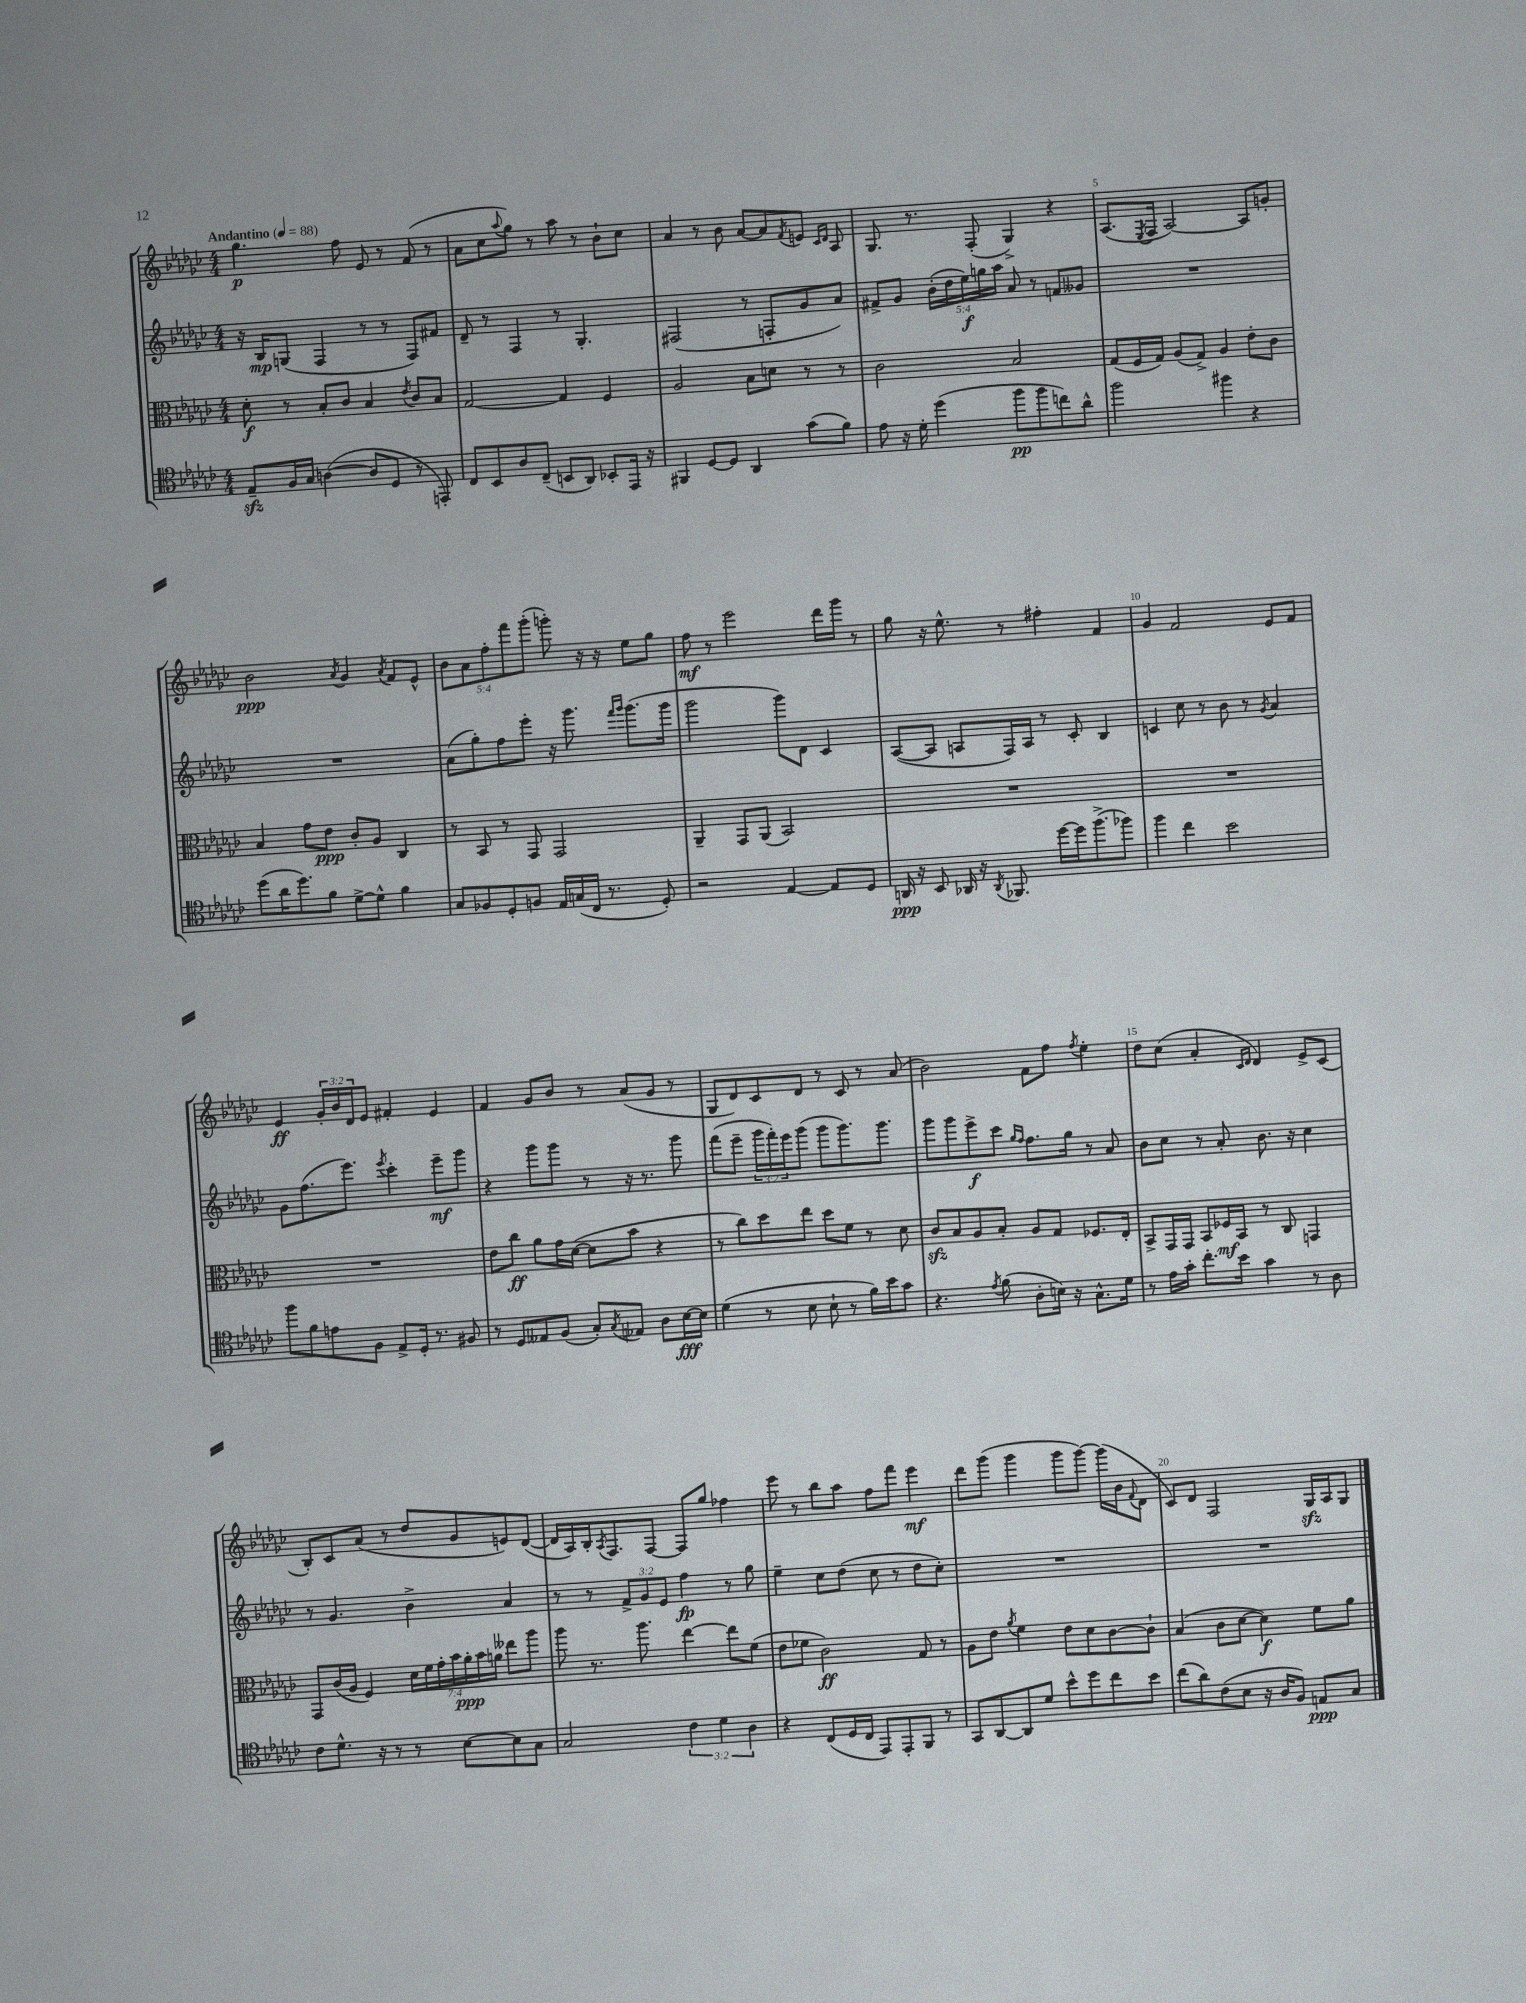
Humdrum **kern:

**kern	**dynam	**kern	**dynam	**kern	**dynam	**kern	**dynam
*part4	*part4	*part3	*part3	*part2	*part2	*part1	*part1
*staff4	*staff4	*staff3	*staff3	*staff2	*staff2	*staff1	*staff1
*clefC4	*	*clefC3	*	*clefG2	*	*clefG2	*
*k[b-e-a-d-g-c-]	*	*k[b-e-a-d-g-c-]	*	*k[b-e-a-d-g-c-]	*	*k[b-e-a-d-g-c-]	*
*M4/4	*	*M4/4	*	*M4/4	*	*M4/4	*
*MM88	*	*MM88	*	*MM88	*	*MM88	*
=1	=1	=1	=1	=1	=1	=1	=1
!	!	!	!	!	!	!LO:TX:a:B:t=Andantino	!
8E-zz~/L	.	8d-'\	f	16r	.	4.gg-\	p
.	.	.	.	16B-/KL	mp	.	.
16F/L	.	8r	.	(8Gn/J	.	.	.
16G-/JJ	.	.	.	.	.	.	.
([4An\	.	8B-'/L	.	4F/	.	.	.
.	.	8c-/J	.	.	.	8ff\	.
8A/L]	.	4B-/	.	8r	.	8e-/	.
8D-/J	.	.	.	8r	.	8r	.
.	.	8qe-/	.	.	.	.	.
8r	.	8c-/L	.	8F/L)	.	(8f/	.
8EEn'/)	.	8B-/J	.	8f#X/J	.	8r	.
=2	=2	=2	=2	=2	=2	=2	=2
8C-/L	.	[2G-/	.	8d-~/	.	8a-\L	.
8BB-/	.	.	.	8r	.	8cc-\	.
.	.	.	.	.	.	8qqaa-/	.
8A-/	.	.	.	4F/	.	8gg-\J)	.
(8C-~/J	.	.	.	.	.	8r	.
8BBn/L	.	4G-/]	.	8r	.	8aa-\	.
8AA-/J)	.	.	.	4.G-'/	.	8r	.
8BB-X'/L	.	4F/	.	.	.	8b-`\L	.
16EE-/Jk	.	.	.	.	.	8cc-\J	.
16r	.	.	.	.	.	.	.
=3	=3	=3	=3	=3	=3	=3	=3
4FF#X/	.	2A-/	.	(2F#X/	.	4a-/	.
[8D-/L	.	.	.	.	.	8r	.
8D-/J]	.	.	.	.	.	8b-\	.
4AA-/	.	8B-\L	.	8r	.	[8a-/L	.
.	.	8dn\J	.	8Fn'/L	.	8a-/]	.
.	.	.	.	.	.	8qf/	.
(8g-\L	.	8r	.	8g-/	.	8en/J	.
.	.	.	.	.	.	16qqc-/LL	.
.	.	.	.	.	.	16qqd-/JJ	.
8f\J)	.	8r	.	8a-/J)	.	8A-/	.
=4	=4	=4	=4	=4	=4	=4	=4
8e-\	.	2c-\	.	8f#X^/L	.	8.G-/	.
16r	.	.	.	8g-/J	.	.	.
16d-'\	.	.	.	.	.	8.r	.
(4dd-\	.	.	.	(20b-'\LL	.	.	.
.	.	.	.	20dd-\	.	.	.
.	.	.	.	20ee-\)	f	.	.
.	.	.	.	.	.	(8F'/	.
.	.	.	.	20ggn\	.	.	.
.	.	.	.	20aa-\JJ	.	.	.
8ff\L	pp	2B-/	.	8a-/	.	4G-^/)	.
8ff\	.	.	.	8r	.	.	.
8ccn\)	.	.	.	8fn/L	.	4r	.
8a-^^\J	.	.	.	8g--X/J	.	.	.
=5	=5	=5	=5	=5	=5	=5	=5
2ff\	.	(8G-/L	.	1r	.	(8.A-/L	.
.	.	16F/L	.	.	.	.	.
.	.	.	.	.	.	8qE-/	.
.	.	16G-/JJ)	.	.	.	16F/Jk	.
.	.	(8A-/L	.	.	.	[2A-/)	.
.	.	8G-^/J)	.	.	.	.	.
4ff#X\	.	4A-/	.	.	.	.	.
4r	.	8e-'\L	.	.	.	8A-/L]	.
.	.	8c-\J	.	.	.	8gn'/J	.
!!LO:LB:g=z
=6	=6	=6	=6	=6	=6	=6	=6
(8dd-\L	.	4B-/	.	1r	.	2b-\	ppp
16a-\K	.	.	.	.	.	.	.
8.dd-\)	.	.	.	.	.	.	.
.	.	8g-\L	.	.	.	.	.
8f\J	.	8e-\J	ppp	.	.	.	.
.	.	.	.	.	.	8qa-/	.
[8d-^\L	.	8c-'/L	.	.	.	4g-/	.
8d-^^\J]	.	8A-/J	.	.	.	.	.
.	.	.	.	.	.	8qa-/	.
4f\	.	4C-/	.	.	.	8f/L	.
.	.	.	.	.	.	8e-^^/J	.
=7	=7	=7	=7	=7	=7	=7	=7
8G-/L	.	8r	.	(8a-\L	.	10b-\L	.
.	.	.	.	.	.	10a-\	.
8F-X/	.	8BB-/	.	8gg-'\)	.	.	.
.	.	.	.	.	.	10ff'\	.
8D-'/	.	8r	.	8ff\	.	.	.
.	.	.	.	.	.	10fff\	.
8Fn/J	.	8GG-/	.	8eee-'\J	.	.	.
.	.	.	.	.	.	(10ggg-'\J	.
16E-/LL	.	2GG-/	.	16r	.	8gggn'\)	.
(16Gn/	.	.	.	8.ggg-\	.	.	.
16C-/JJ	.	.	.	.	.	16r	.
8.r	.	.	.	.	.	16r	.
.	.	.	.	16qqfff/LL	.	.	.
.	.	.	.	16qqggg-/JJ	.	.	.
.	.	.	.	(8.ggg-\L	.	8ee-\L	.
8D-'/)	.	.	.	.	.	8gg-\J	.
.	.	.	.	16ggg-\Jk	.	.	.
=8	=8	=8	=8	=8	=8	=8	=8
2r	.	4AA-~/	.	2ggg-\	.	8ff\	mf
.	.	.	.	.	.	8r	.
.	.	8GG-/L	.	.	.	2eee-\	.
.	.	(8AA-/J	.	.	.	.	.
[4E-/	.	2BB-/)	.	8ggg-\L)	.	.	.
.	.	.	.	8d-\J	.	.	.
8E-/L]	.	.	.	4c-/	.	16ddd-\LL	.
.	.	.	.	.	.	16ggg-\JJ	.
8D-/J	.	.	.	.	.	8r	.
=9	=9	=9	=9	=9	=9	=9	=9
16AAn/	ppp	1r	.	([8A-/L	.	8gg-\	.
16r	.	.	.	.	.	.	.
8BB-/	.	.	.	8A-/J]	.	16r	.
.	.	.	.	.	.	8.ee-^^\	.
16AA-X/	.	.	.	8An/L	.	.	.
16r	.	.	.	.	.	.	.
8qAA-/	.	.	.	.	.	.	.
8.FF-X/	.	.	.	16F/L)	.	8r	.
.	.	.	.	16A/JJ	.	.	.
.	.	.	.	8r	.	4ff#X'\	.
[16dd-\LL	.	.	.	.	.	.	.
16dd-\J]	.	.	.	8c-'/	.	.	.
(8.ff^\	.	.	.	.	.	.	.
.	.	.	.	4B-/	.	4f/	.
8ff-X\J)	.	.	.	.	.	.	.
=10	=10	=10	=10	=10	=10	=10	=10
4ff\	.	1r	.	4cn/	.	4g-/	.
4cc-\	.	.	.	8cc-\	.	2f/	.
.	.	.	.	8r	.	.	.
2b-\	.	.	.	8b-\	.	.	.
.	.	.	.	8r	.	.	.
.	.	.	.	8qg-/	.	.	.
.	.	.	.	4a-/	.	8e-/L	.
.	.	.	.	.	.	8f/J	.
!!LO:LB:g=z
=11	=11	=11	=11	=11	=11	=11	=11
8ff\L	.	1r	.	8g-\L	.	4e-/	ff
8f\	.	.	.	(8.ff\	.	.	.
8en\	.	.	.	.	.	24g-'/LL	.
.	.	.	.	.	.	24b-/	.
.	.	.	.	8.eee-\J)	.	.	.
.	.	.	.	.	.	24d-/J	.
8F\J	.	.	.	.	.	8e-/J	.
.	.	.	.	8qeee-/	.	.	.
8E-^/L	.	.	.	4ccc-'\	.	4f#X'/	.
16D-'/Jk	.	.	.	.	.	.	.
8.r	.	.	.	.	.	.	.
.	.	.	.	8eee-~\L	mf	4e-/	.
8F#X/	.	.	.	8ggg-\J	.	.	.
=12	=12	=12	=12	=12	=12	=12	=12
8r	.	8e-\L	.	4r	.	4f/	.
8D-/L	.	8cc-\J	ff	.	.	.	.
8E--X/	.	8a-\L	.	8ggg-\L	.	8g-/L	.
(8F/J	.	16g-\L	.	8ggg-\J	.	8b-/J	.
.	.	([16d-\JJ	.	.	.	.	.
8G-'/L)	.	8d-\L]	.	8r	.	8r	.
8qG-/	.	.	.	.	.	.	.
8E-X/J	.	8b-\J	.	16r	.	(8a-/L	.
.	.	.	.	8.r	.	.	.
8A-\L	.	4r	.	.	.	8g-/J	.
[16B-\L	fff	.	.	8ggg-\	.	8r	.
16B-\JJ]	.	.	.	.	.	.	.
=13	=13	=13	=13	=13	=13	=13	=13
(4d-\	.	8r	.	(8fff\L	.	8G-/L	.
.	.	8cc-\L)	.	8eee-~\J	.	8d-/)	.
8r	.	8dd-\	.	24ggg-\LL	.	8c-/	.
.	.	.	.	24fff'\)	.	.	.
.	.	.	.	24eee-\J	.	.	.
8B-\	.	8ee-\J	.	(8ggg-\J	.	8d-/J	.
8B-`\	.	8dd-\L	.	8ggg-\L	.	8r	.
8r	.	8f\J	.	8.ggg-\)	.	8c-/	.
16f\LL)	.	8r	.	.	.	8r	.
16b-\J	.	.	.	8.ggg-\J	.	.	.
8g-\J	.	8d-\	.	.	.	(8a-/	.
=14	=14	=14	=14	=14	=14	=14	=14
4.r	.	8c-zz/L	.	8ggg-\L	.	2b-\)	.
.	.	8B-/	.	8ggg-\	.	.	.
.	.	8A-/	.	8eee-^\	f	.	.
8qe-/	.	.	.	.	.	.	.
(8f\	.	8B-'/J	.	8ccc-\J	.	.	.
.	.	.	.	16qqgg-/LL	.	.	.
.	.	.	.	16qqff/JJ	.	.	.
8A-'\L	.	8A-/L	.	8.ff\L	.	8f\L	.
16Bn\Jk)	.	8G-/J	.	.	.	8ff\J	.
16r	.	.	.	16gg-\Jk	.	.	.
.	.	.	.	.	.	8qff/	.
8.G-^^\L	.	8.F-X/L	.	8r	.	4ee-'\	.
.	.	.	.	8a-/	.	.	.
16d-\Jk	.	16E-'/Jk	.	.	.	.	.
=15	=15	=15	=15	=15	=15	=15	=15
8r	.	8BB-^/L	.	8b-\L	.	8dd-\L	.
16e-\LL	.	16GG-/L	.	8cc-\J	.	(8cc-\J	.
16g-'\JJ	.	16GG-/JJ	.	.	.	.	.
8.cc-'\L	.	8BB-/L	.	8r	.	4a-'/	.
.	.	16F-X/L	mf	8a-'/	.	.	.
16b-\Jk	.	16BB-/JJ	.	.	.	.	.
.	.	.	.	.	.	16qqc-/LL	.
.	.	.	.	.	.	16qqd-/JJ	.
4g-\	.	8r	.	8.b-\	.	4d-/)	.
.	.	8C-/	.	.	.	.	.
.	.	.	.	16r	.	.	.
8r	.	4GGn/	.	4cc-\	.	8e-^/L	.
8A-\	.	.	.	.	.	(8c-/J	.
!!LO:LB:g=z
=16	=16	=16	=16	=16	=16	=16	=16
8c-\L	.	8GG-/L	.	8r	.	8B-'/L)	.
8.d-^^\J	.	(16c-/L	.	4.g-/	.	8c-/	.
.	.	16A-/JJ	.	.	.	.	.
.	.	4F/)	.	.	.	(8a-/J	.
16r	.	.	.	.	.	.	.
8r	.	.	.	.	.	8r	.
8r	.	28d-\LL	.	4b-^\	.	8dd-/L	.
.	.	28f\	.	.	.	.	.
.	.	28g-'\	.	.	.	.	.
.	.	28b-\	.	.	.	.	.
[8B-\L	.	.	.	.	.	8g-/	.
.	.	28a-'\	ppp	.	.	.	.
.	.	28b-\	.	.	.	.	.
.	.	28an\JJ	.	.	.	.	.
8B-\]	.	8ee--X\L	.	4a-/	.	8en/)	.
8G-\J	.	8aa-\J	.	.	.	([8d-/J	.
=17	=17	=17	=17	=17	=17	=17	=17
2G-/	.	8aa-\	.	8r	.	16d-/LL]	.
.	.	.	.	.	.	16A-/)	.
.	.	8.r	.	8r	.	16B-'/J	.
.	.	.	.	.	.	8qA-/	.
.	.	.	.	.	.	8.F/	.
.	.	.	.	12f^/L	.	.	.
.	.	8.aa-\	.	.	.	.	.
.	.	.	.	12g-/	.	.	.
.	.	.	.	.	.	[8F/J	.
.	.	.	.	12e-/J	.	.	.
6c-\	.	[4ee-\	.	4ff\	fp	8F/L]	.
.	.	.	.	.	.	8gg-/J	.
6d-\	.	.	.	.	.	.	.
.	.	8ee-\L]	.	8r	.	4ff-X\	.
6A-\	.	.	.	.	.	.	.
.	.	(8f\J	.	8gg-\	.	.	.
=18	=18	=18	=18	=18	=18	=18	=18
4r	.	8e-\L	.	4ee-~\	.	8eee-\	.
.	.	8f-X\J	.	.	.	8r	.
(8C-/L	.	2c-\)	ff	8cc-\L	.	8bb-\L	.
16D-/L	.	.	.	(8dd-\J	.	8aa-\J	.
16C-/JJ	.	.	.	.	.	.	.
8EE-/L)	.	.	.	8cc-\	.	8ff\L	.
8EE-'/	.	.	.	8r	.	8fff\J	.
8FF/J	.	8G-/	.	8dd-\L	.	4eee-\	mf
8r	.	8r	.	8cc-'\J)	.	.	.
=19	=19	=19	=19	=19	=19	=19	=19
8GG-/L	.	8A-\L	.	1r	.	8ddd-\L	.
[8AA-/	.	8e-\J	.	.	.	(8ggg-\J	.
.	.	8qa-/	.	.	.	.	.
8AA-/]	.	4f\	.	.	.	4ggg-\	.
8d-/J	.	.	.	.	.	.	.
8b-^^\L	.	8e-\L	.	.	.	8ggg-\L	.
8dd-\	.	8d-\	.	.	.	[8ggg-\J)	.
8cc-\	.	[8c-\	.	.	.	(16ggg-\LL]	.
.	.	.	.	.	.	16b-\J	.
.	.	.	.	.	.	8qqf/	.
8b-\J	.	8c-`\J]	.	.	.	8d-\J	.
=20	=20	=20	=20	=20	=20	=20	=20
(8cc-\L	.	(4B-/	.	1r	.	8c-/L)	.
8a-\)	.	.	.	.	.	8d-/J	.
(8c-\	.	8c-\L	.	.	.	2F/	.
8B-\J	.	[8d-\J	.	.	.	.	.
16r	.	4d-\])	f	.	.	.	.
16A-/KL	.	.	.	.	.	.	.
8F/J)	.	.	.	.	.	.	.
8En/L	ppp	8f\L	.	.	.	16G-zz/LL	.
.	.	.	.	.	.	16A-/J	.
8G-/J	.	8a-\J	.	.	.	8G-/J	.
==	==	==	==	==	==	==	==
*-	*-	*-	*-	*-	*-	*-	*-
